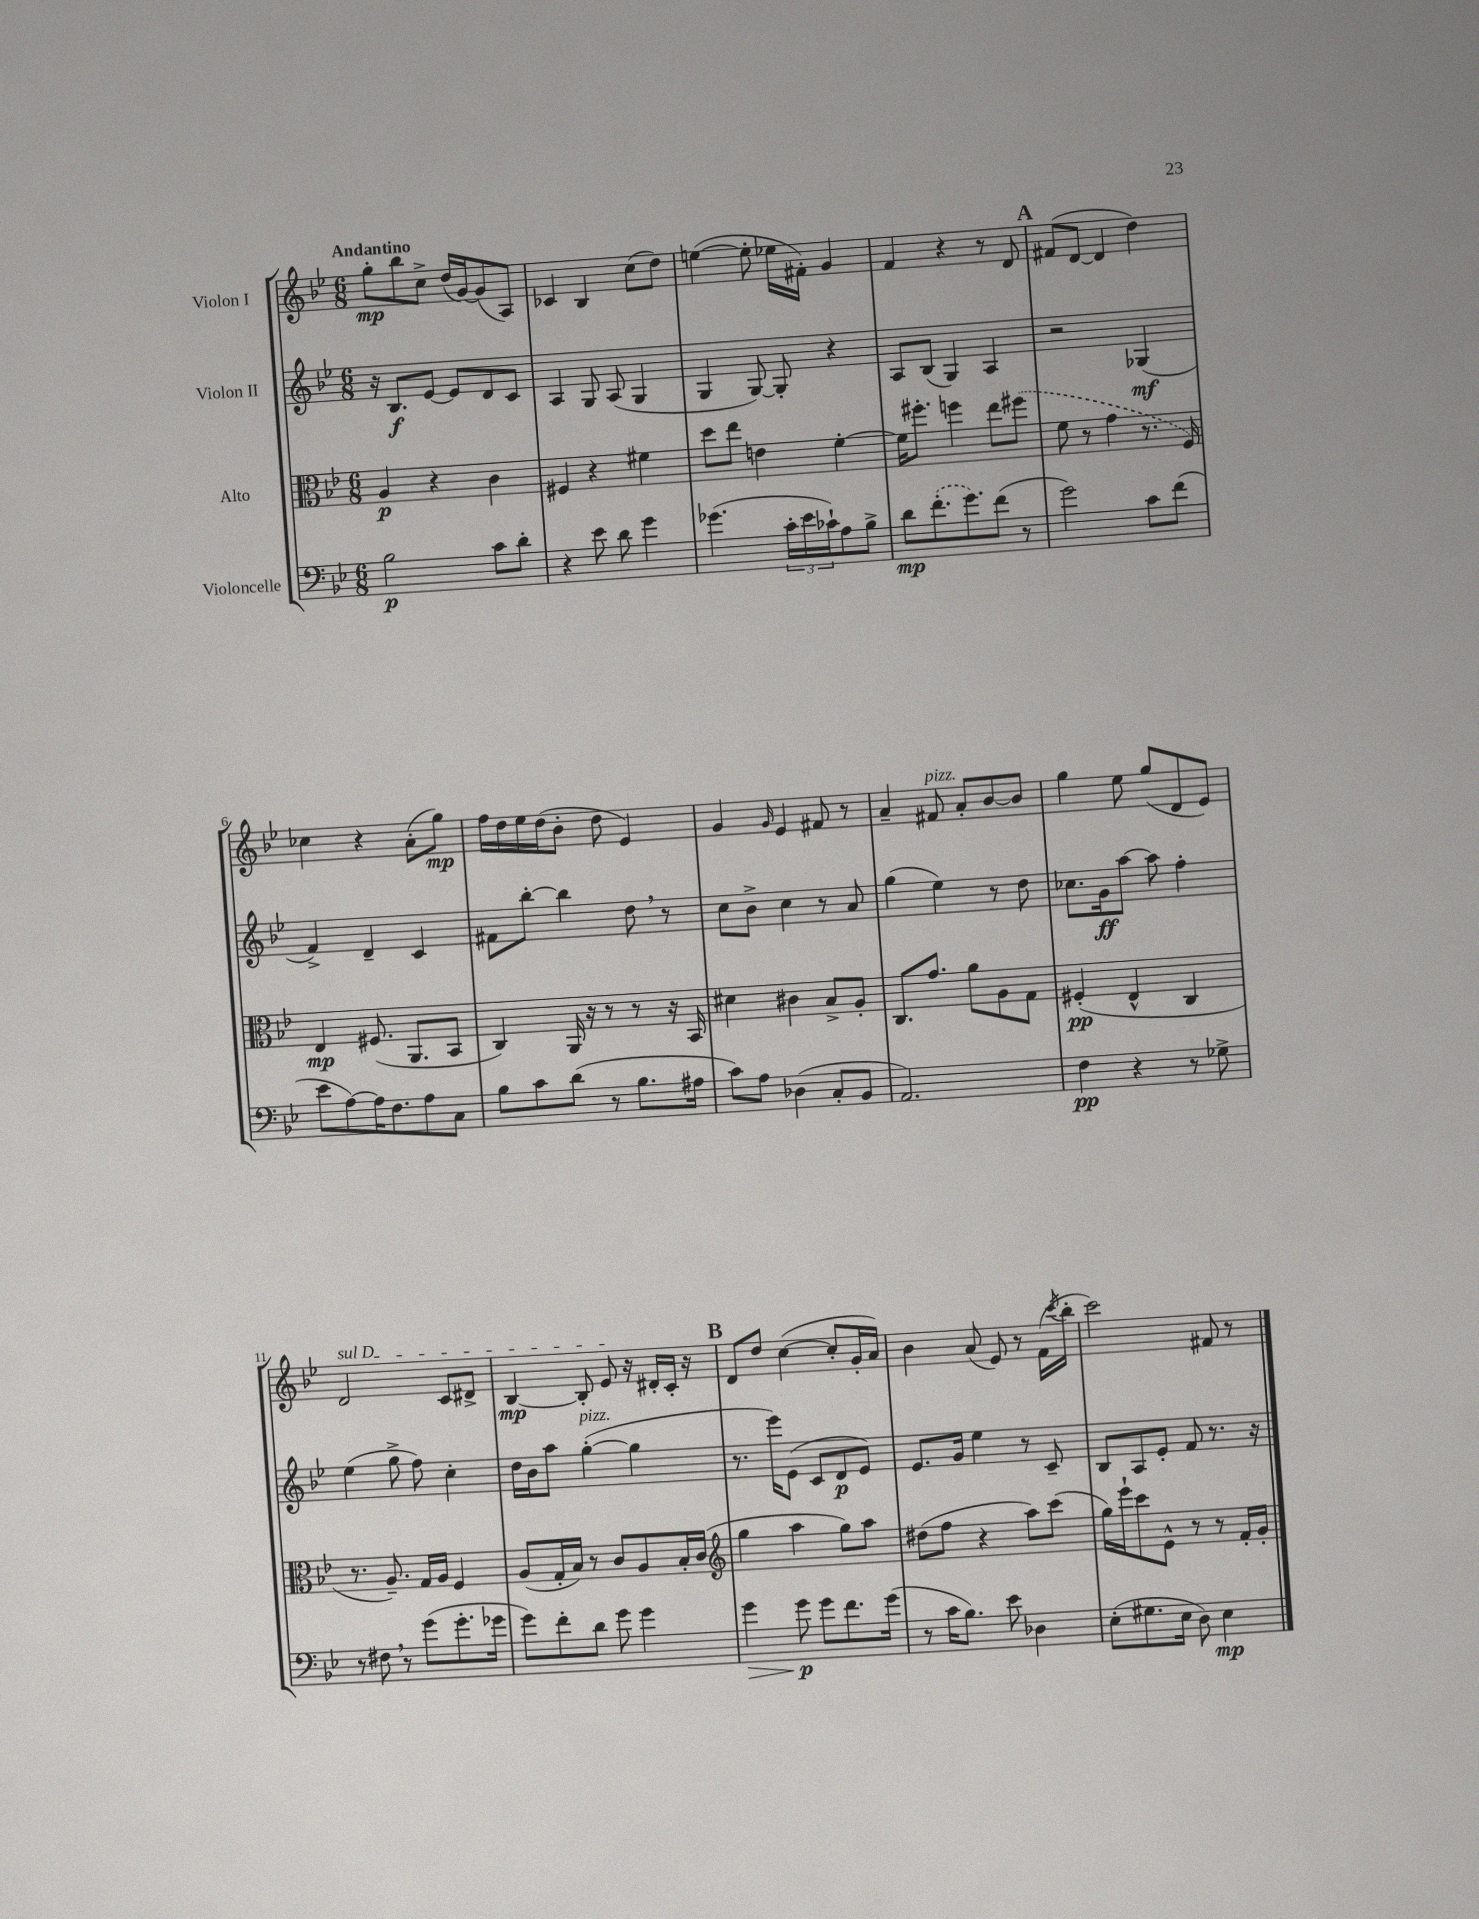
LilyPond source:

<<
\new StaffGroup <<
\new Staff = "s0" \with { instrumentName = "Violon I" } {
    \clef treble \key bes \major \numericTimeSignature \time 6/8 \tempo "Andantino"
    g''8-.\mp bes''8 c''8-> d''16( g'16~) g'8( a8) |
    ces'4 bes4 c''8( d''8) |
    e''4~( e''8-. ees''16 fis'16-.) g'4 |
    f'4 r4 r8 d'8 |
    \mark \markup { \bold "A" } fis'8( d'8~ d'4 d''4) |
    ces''4 r4 a'8-.( g''8\mp) |
    f''16 d''16 ees''16 d''16( bes'8-. d''8 ees'4) |
    g'4 \grace { g'16 } ees'4 fis'8 r8 |
    a'4-- fis'8^\markup { \italic "pizz." } a'8-. bes'8~ bes'8 |
    g''4 ees''8 g''8( d'8 ees'8) |
    \once \override TextSpanner.bound-details.left.text = \markup { \italic "sul D" } d'2\startTextSpan c'8 dis'8-> |
    bes4~\mp bes8-. ees'8\stopTextSpan r16 dis'16-. c'16-. r16 |
    \mark \markup { \bold "B" } d'8 d''8 c''4~( c''8-. g'16-. a'16) |
    bes'4 a'8( ees'8) r8 f'16( \acciaccatura { c'''8 } bes''16-. |
    c'''2) fis'8 r8 \bar "|." |
}
\new Staff = "s1" \with { instrumentName = "Violon II" } {
    \clef treble \key bes \major \numericTimeSignature \time 6/8
    r16 bes8.\f ees'8~ ees'8 d'8 c'8 |
    a4 g8 a8( g4 |
    g4 g8~) g8-. r4 |
    a8 bes8( g4) a4 |
    \mark \markup { \bold "A" } r2 ges4\mf( |
    f'4->) d'4-- c'4 |
    fis'8 bes''8~-. bes''4 d''8 \breathe r8 |
    c''8 bes'8-> c''4 r8 a'8 |
    g''4( ees''4) r8 d''8 |
    ces''8. g'16\ff a''8~ a''8 f''4-. |
    ees''4( g''8-> f''8) c''4-. |
    d''16 bes'16 a''8 g''4~-.^\markup { \italic "pizz." }( g''4 |
    \mark \markup { \bold "B" } r8. ees'''16) ees'8( c'8 d'8\p ees'8) |
    ees'8. g'16 ees''4 r8 c'8-- |
    bes8 a8 ees'8-. f'8 r8. r16 \bar "|." |
}
\new Staff = "s2" \with { instrumentName = "Alto" } {
    \clef alto \key bes \major \numericTimeSignature \time 6/8
    a4\p r4 c'4 |
    fis4 r4 fis'4 |
    d''8 ees''8 e'4 f'4~-. |
    f'16 fis''8.-. f''4 ees''8 \once \slurDashed fis''8( |
    \mark \markup { \bold "A" } f'8 r8 g'4 r8. f16) |
    ees4\mp fis8.( a,8. bes,8 |
    c4) a,16 r16 r8 r8 r16 bes,16 |
    dis'4 cis'4 bes8-> a8-. |
    c8. g'8. a'8 a8 g8 |
    fis4-.\pp( ees4-^ c4 |
    r8. a8.--) g16 a16 f4 |
    a8( g16-. bes16) r8 c'8 a8 bes16-. c'16( |
    \mark \markup { \bold "B" } \clef treble g''4 a''4 g''8) a''8 |
    dis''8( f''8 r4 a''8) c'''8( |
    g''16) ees'''16-! c'''8 ees'8-^ r8 r8 f'16-. g'16-. \bar "|." |
}
\new Staff = "s3" \with { instrumentName = "Violoncelle" } {
    \clef bass \key bes \major \numericTimeSignature \time 6/8
    bes2\p c'8 d'8-. |
    r4 ees'8 d'8 g'4 |
    ges'4.( \tuplet 3/2 { c'16-. ees'16 ces'16-!) } a8 bes8-> |
    d'8\mp \once \slurDashed f'8.-.( g'8.) f'8( r8 |
    \mark \markup { \bold "A" } g'2) c'8 f'8( |
    ees'8 a8~) a16 f8. a8 c8 |
    bes8 c'8 d'8( r8 bes8. ais16 |
    c'8) a8 des4( c8-. bes,8 |
    a,2.) |
    f4\pp r4 r8 ges8-> |
    r8 fis8 \breathe r8 g'8( g'8.-. ges'16 |
    g'8) f'8-. d'8 g'8 g'4 |
    \mark \markup { \bold "B" } g'4\> g'8\p\! g'8 f'8. g'16( |
    r8 c'16 bes8.) ees'8 des4 |
    ees8-.( gis8. ees16 d8) ees4\mp \bar "|." |
}
>>
>>
